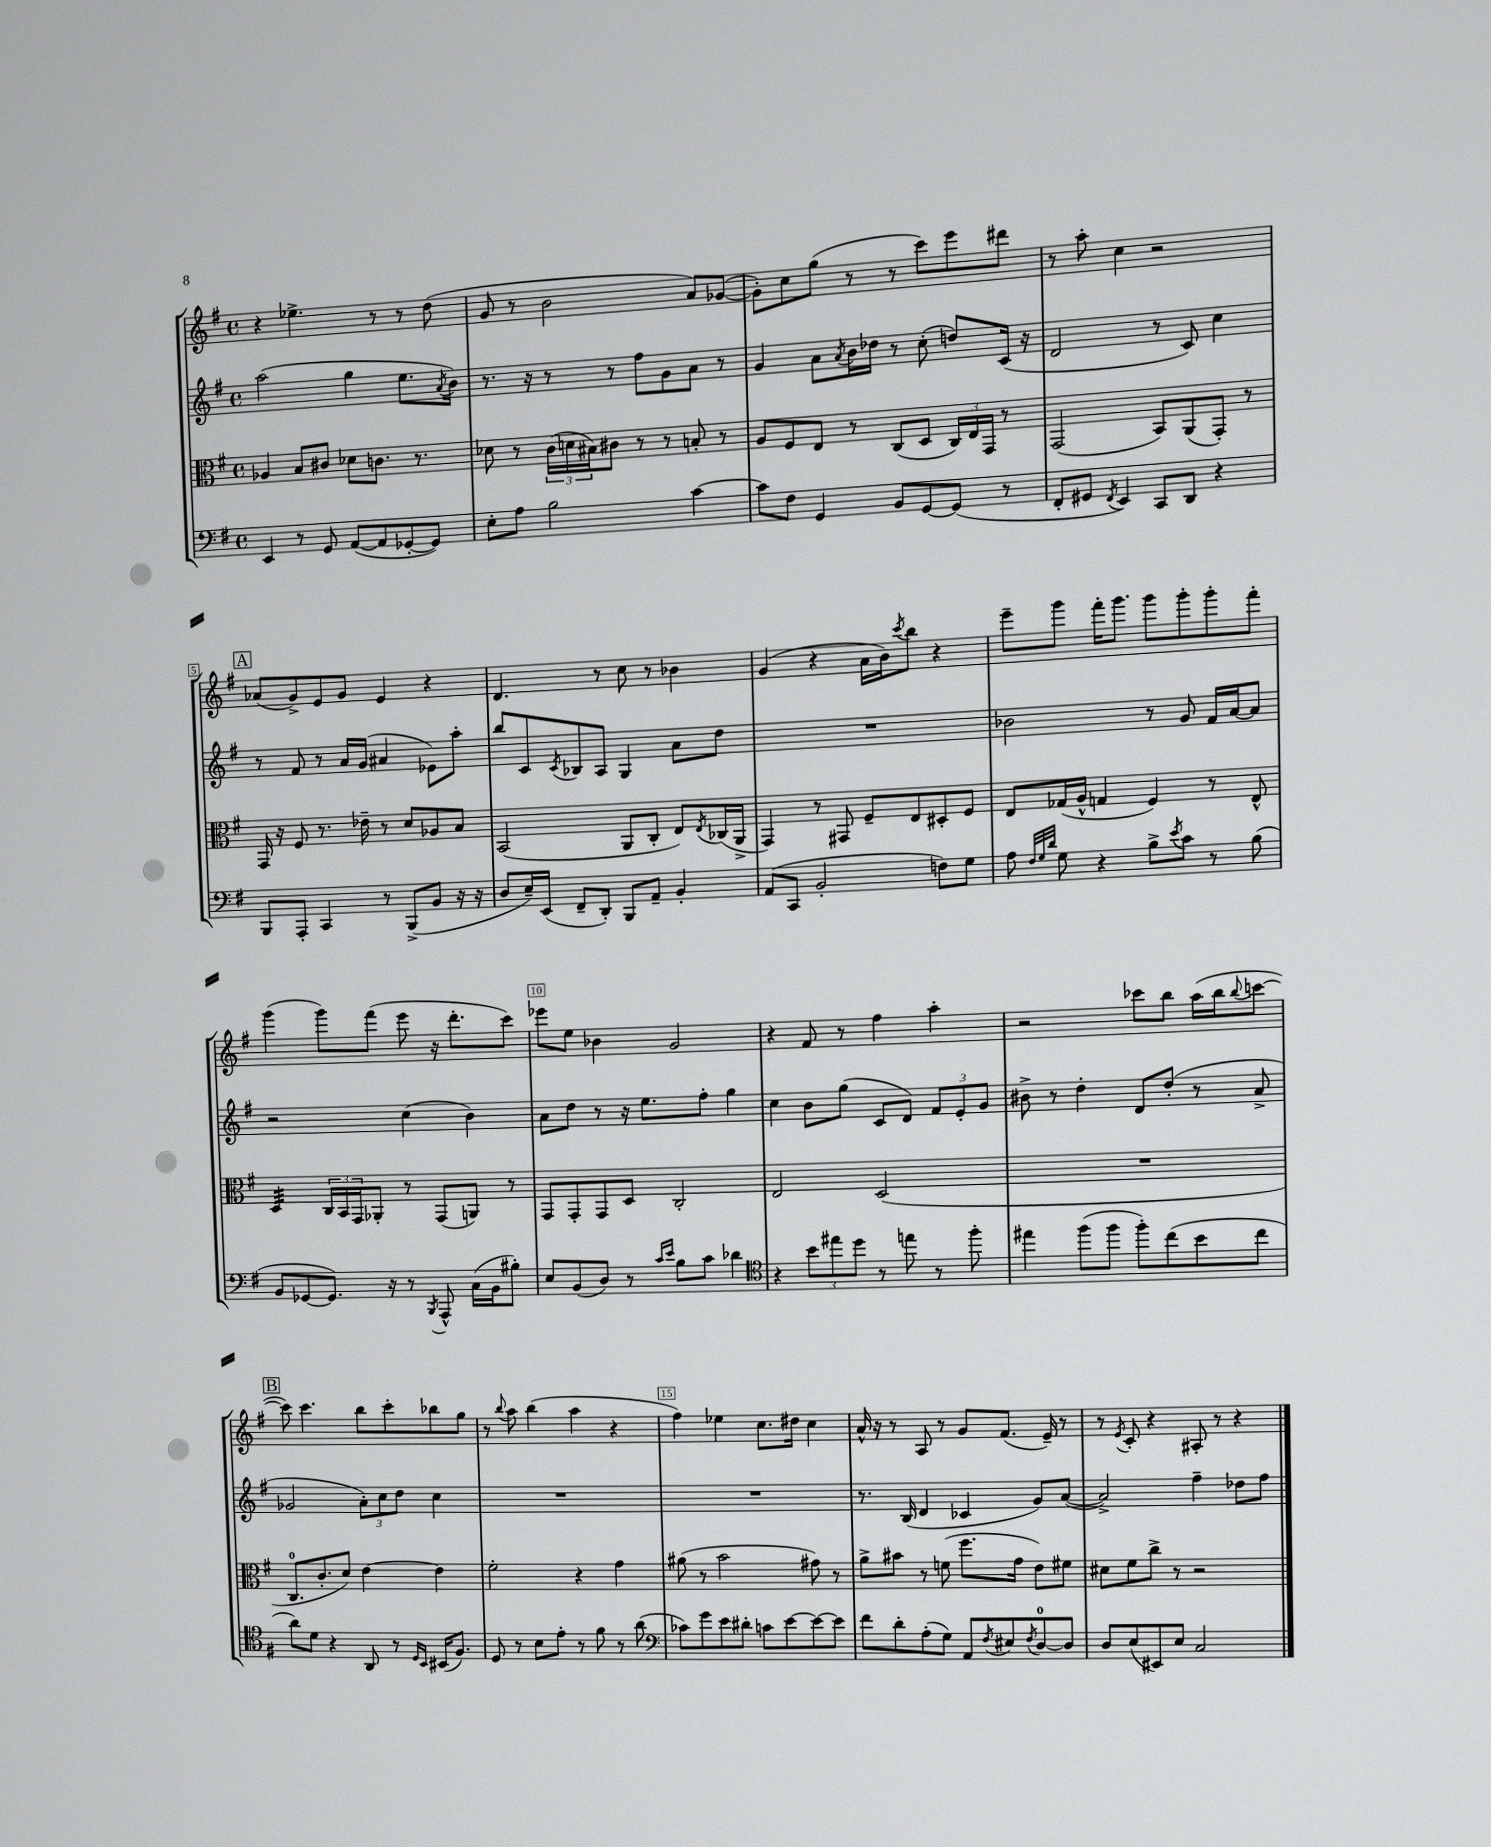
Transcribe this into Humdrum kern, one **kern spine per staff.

**kern	**kern	**kern	**kern
*part4	*part3	*part2	*part1
*staff4	*staff3	*staff2	*staff1
*clefF4	*clefC3	*clefG2	*clefG2
*k[f#]	*k[f#]	*k[f#]	*k[f#]
*M4/4	*M4/4	*M4/4	*M4/4
*met(c)	*met(c)	*met(c)	*met(c)
=1	=1	=1	=1
4EE/	4A-X/	(2aa\	4r
8r	8B/L	.	4.ee-X^\
8GG/	8c#X/J	.	.
([8AA/L	8d-X\L	4gg\	.
8AA/]	8.cn\J	.	8r
[8GG-X'/	.	8.ee\L	8r
.	8.r	.	.
8GG-/J])	.	.	(8dd\
.	.	8qa/	.
.	.	16b\Jk)	.
=2	=2	=2	=2
8E'\L	8d-X\	8.r	8g/
8A\J	8r	.	8r
.	.	16r	.
2B\	(24c\LL	8r	2b\
.	24dn\	.	.
.	24B#X\J)	.	.
.	8c#X\J	8r	.
.	8r	8ff#\L	.
.	8r	8g\	.
[4c\	8Bn'/	8a\J	8a/L)
.	8r	8r	([8g-X/J
=3	=3	=3	=3
8c\L]	8A/L	4g/	8g-'\L])
8F#\J	8F#/	.	8cc\
4GG/	8E/J	8a\L	(8gg\J
.	.	8qa/	.
.	8r	16b\L	8r
.	.	16dd-X\JJ	.
8BB/L	(8C/L	8r	8r
[8GG/	8D/J	(8cc'\	8ccc\L)
(8GG/J]	24C/LL)	8ddn/L)	8eee\
.	24E/	.	.
.	24GG/JJ	.	.
8r	8r	(16c/Jk	8ddd#X\J
.	.	16r	.
=4	=4	=4	=4
8FF#'/L	(2GG/	2d/	8r
8GG#X/J	.	.	8aa'\
8qFF#/	.	.	.
4EE/)	.	.	4cc\
8CC/L	8BB/L)	8r	2r
8DD/J	(8AA/	8c/)	.
4r	8GG'/J)	4cc\	.
.	8r	.	.
!!LO:LB:g=z
!!LO:REH:place=s1:t=A
=5	=5	=5	=5
8BBB/L	16GG/	8r	(8a-X/L
.	16r	.	.
8AAA'/J	8F#/	8f#/	8g^/)
4CC/	8.r	8r	8e/
.	.	16a/LL	8g/J
.	16e-X~\	(16g/JJ	.
8r	8r	4a#X/	4e/
(8BBB^/L	8d/L	.	.
8BB/J	8A-X/	8e-X\L)	4r
16r	8B/J	8aa'\J	.
16r	.	.	.
=6	=6	=6	=6
8D/L	(2BB/	8bb/L	4.d/
16E~/L)	.	8c/	.
(16EE/JJ	.	.	.
.	.	8qc/	.
8FF#~/L	.	8B-X/	.
8DD'/J)	.	8A/J	8r
8BBB/L	8AA/L	4G/	8cc\
8AA~/J	8C'/J	.	8r
4BB'/	8E/L)	8a\L	4b-X\
.	8qE/	.	.
.	(16C-X/L	8dd\J	.
.	16AA^/JJ	.	.
=7	=7	=7	=7
(8AA/L	4GG/)	1r	(4g/
8CC/J	.	.	.
2BB'/	8r	.	4r
.	8GG#X/	.	.
.	8F#~/L	.	16a\LL
.	.	.	16b\J)
.	.	.	8qccc/
.	8E/	.	8bb\J
8Fn\L)	8D#X'/	.	4r
8G\J	8F#/J	.	.
=8	=8	=8	=8
8A\	8E/L	2b-X\	8eee~\L
32qqF#/LLL	.	.	.
32qqG/	.	.	.
32qqd/JJJ	.	.	.
8G\	(16G-X/L	.	8ggg\J
.	16A^^/JJ	.	.
4r	4Gn/	.	16fff#'\KL
.	.	.	8.ggg\J
8B^\L	4F#/)	8r	8ggg\L
8qe/	.	.	.
8c\J	.	8g/	8ggg'\
8r	8r	16f#/LL	8ggg'\
.	.	[16a/J	.
(8B\	8E^^/	8a/J]	8fff#'\J
!!LO:LB:g=z
=9	=9	=9	=9
*	*tremolo	*	*
8BB/L	32D/LLL	2r	(4ggg\
.	32D/	.	.
.	32D/	.	.
.	32D/	.	.
[8GG-X/	32D/	.	.
.	32D/	.	.
.	32D/	.	.
.	32D/JJJ	.	.
*	*Xtremolo	*	*
8.GG-/J])	24C/LL	.	8ggg\L)
.	24BB/	.	.
.	24GG/J	.	.
.	8AA-X'/J	.	(8fff#\J
16r	.	.	.
8r	8r	(4cc\	8eee\
8qBBB/	.	.	.
8AAA^^/	(8GG/L	.	16r
.	.	.	8.ddd'\L
(16C\LL	8AAn/J)	4b\)	.
16BB\J	.	.	.
8B#X'\J)	8r	.	8ccc\J)
=10	=10	=10	=10
8E/L	8GG/L	8a\L	8eee-X\L
(8BB/	8GG'/	8dd\J	8ee\J
8D/J)	8GG/	8r	4b-X\
8r	8D/J	16r	.
.	.	8.ee\L	.
16qqc/LL	.	.	.
16qqe/JJ	.	.	.
8B\L	2C'/	.	2g/
8c\J	.	8ff#'\J	.
4d-X\	.	4gg\	.
=11	=11	=11	=11
*clefC4	*	*	*
4r	2E/	4cc\	4r
12b\L	.	8b\L	8f#/
12ee#X\	.	.	.
.	.	(8gg\J	8r
12dd\J	.	.	.
8r	(2D/	8c/L	4ff#\
8een\	.	8d/J)	.
8r	.	12f#/L	4aa'\
.	.	12e'/	.
8ff#'\	.	.	.
.	.	12g/J	.
=12	=12	=12	=12
4ee#X\	1r	8b#X^\	2r
.	.	8r	.
(8ff#\L	.	4dd'\	.
8ff#\J	.	.	.
8ff#'\L)	.	8d/L	8ccc-X\L
(8cc\	.	(8dd'/J	8bb\J
8b\	.	8r	(16aa\LL
.	.	.	16bb\J
.	.	.	8qqbb/
8cc\J	.	8a^/	[8cccn\J
!!LO:LB:g=z
!!LO:REH:place=s1:t=B
=13	=13	=13	=13
8a\L)	8.C/L	2g-X/	8ccc\])
8d\J	.	.	4.ccc\
.	8.c'/	.	.
4r	.	.	.
.	8d/J)	.	.
8AA/	[4e\	12a'\L)	8bb\L
.	.	12cc\	.
8r	.	.	8ccc'\
.	.	12dd\J	.
16qqD/LL	.	.	.
16qqBB/JJ	.	.	.
(16BB#X/KL	4e\]	4cc\	8bb-X\
8.F#/J)	.	.	.
.	.	.	8gg\J
=14	=14	=14	=14
8D/	2f#'\	1r	8r
.	.	.	8qqbb/
8r	.	.	8aa\
8B\L	.	.	(4bb\
8e'\J	.	.	.
8r	4r	.	4aa\
8f#\	.	.	.
8r	4g\	.	4r
(8a\	.	.	.
=15	=15	=15	=15
*clefF4	*	*	*
8c-X\L)	(8a#X\	1r	4ff#\)
8g\	8r	.	.
8e\	2b\	.	4ee-X\
8d#X'\J	.	.	.
8cn\L	.	.	8.cc\L
[8e\	.	.	.
.	.	.	16dd#X\Jk
8e\_	8g#X\)	.	4cc\
8e\J]	8r	.	.
=16	=16	=16	=16
8f#\L	8a^\L	8.r	16a^^/
.	.	.	16r
8d'\	8b#X\J	.	8r
.	.	(16B/	.
(8A'\	8r	4d/	8A/
8G\J)	(8fn\	.	8r
8AA/L	8.ff#\L	4c-X/	8g/L
8qF#/	.	.	.
8E#X/	.	.	(8.f#/J
.	16g\Jk	.	.
8qF#/	.	.	.
[8D/	8e\L)	8g/L)	.
.	.	.	16e~/)
8D/J]	8f#X\J	([8a/J	8r
=17	=17	=17	=17
8D/L	8d#X\L	2a^/])	8r
.	.	.	8qe/
(8E/	8f#\	.	8c'/
8EE#X/)	8cc^\J	.	4r
8E/J	8r	.	.
2C/	2r	4ff#~\	8A#X'/
.	.	.	8r
.	.	8dd-X\L	4r
.	.	8ff#\J	.
==	==	==	==
*-	*-	*-	*-
